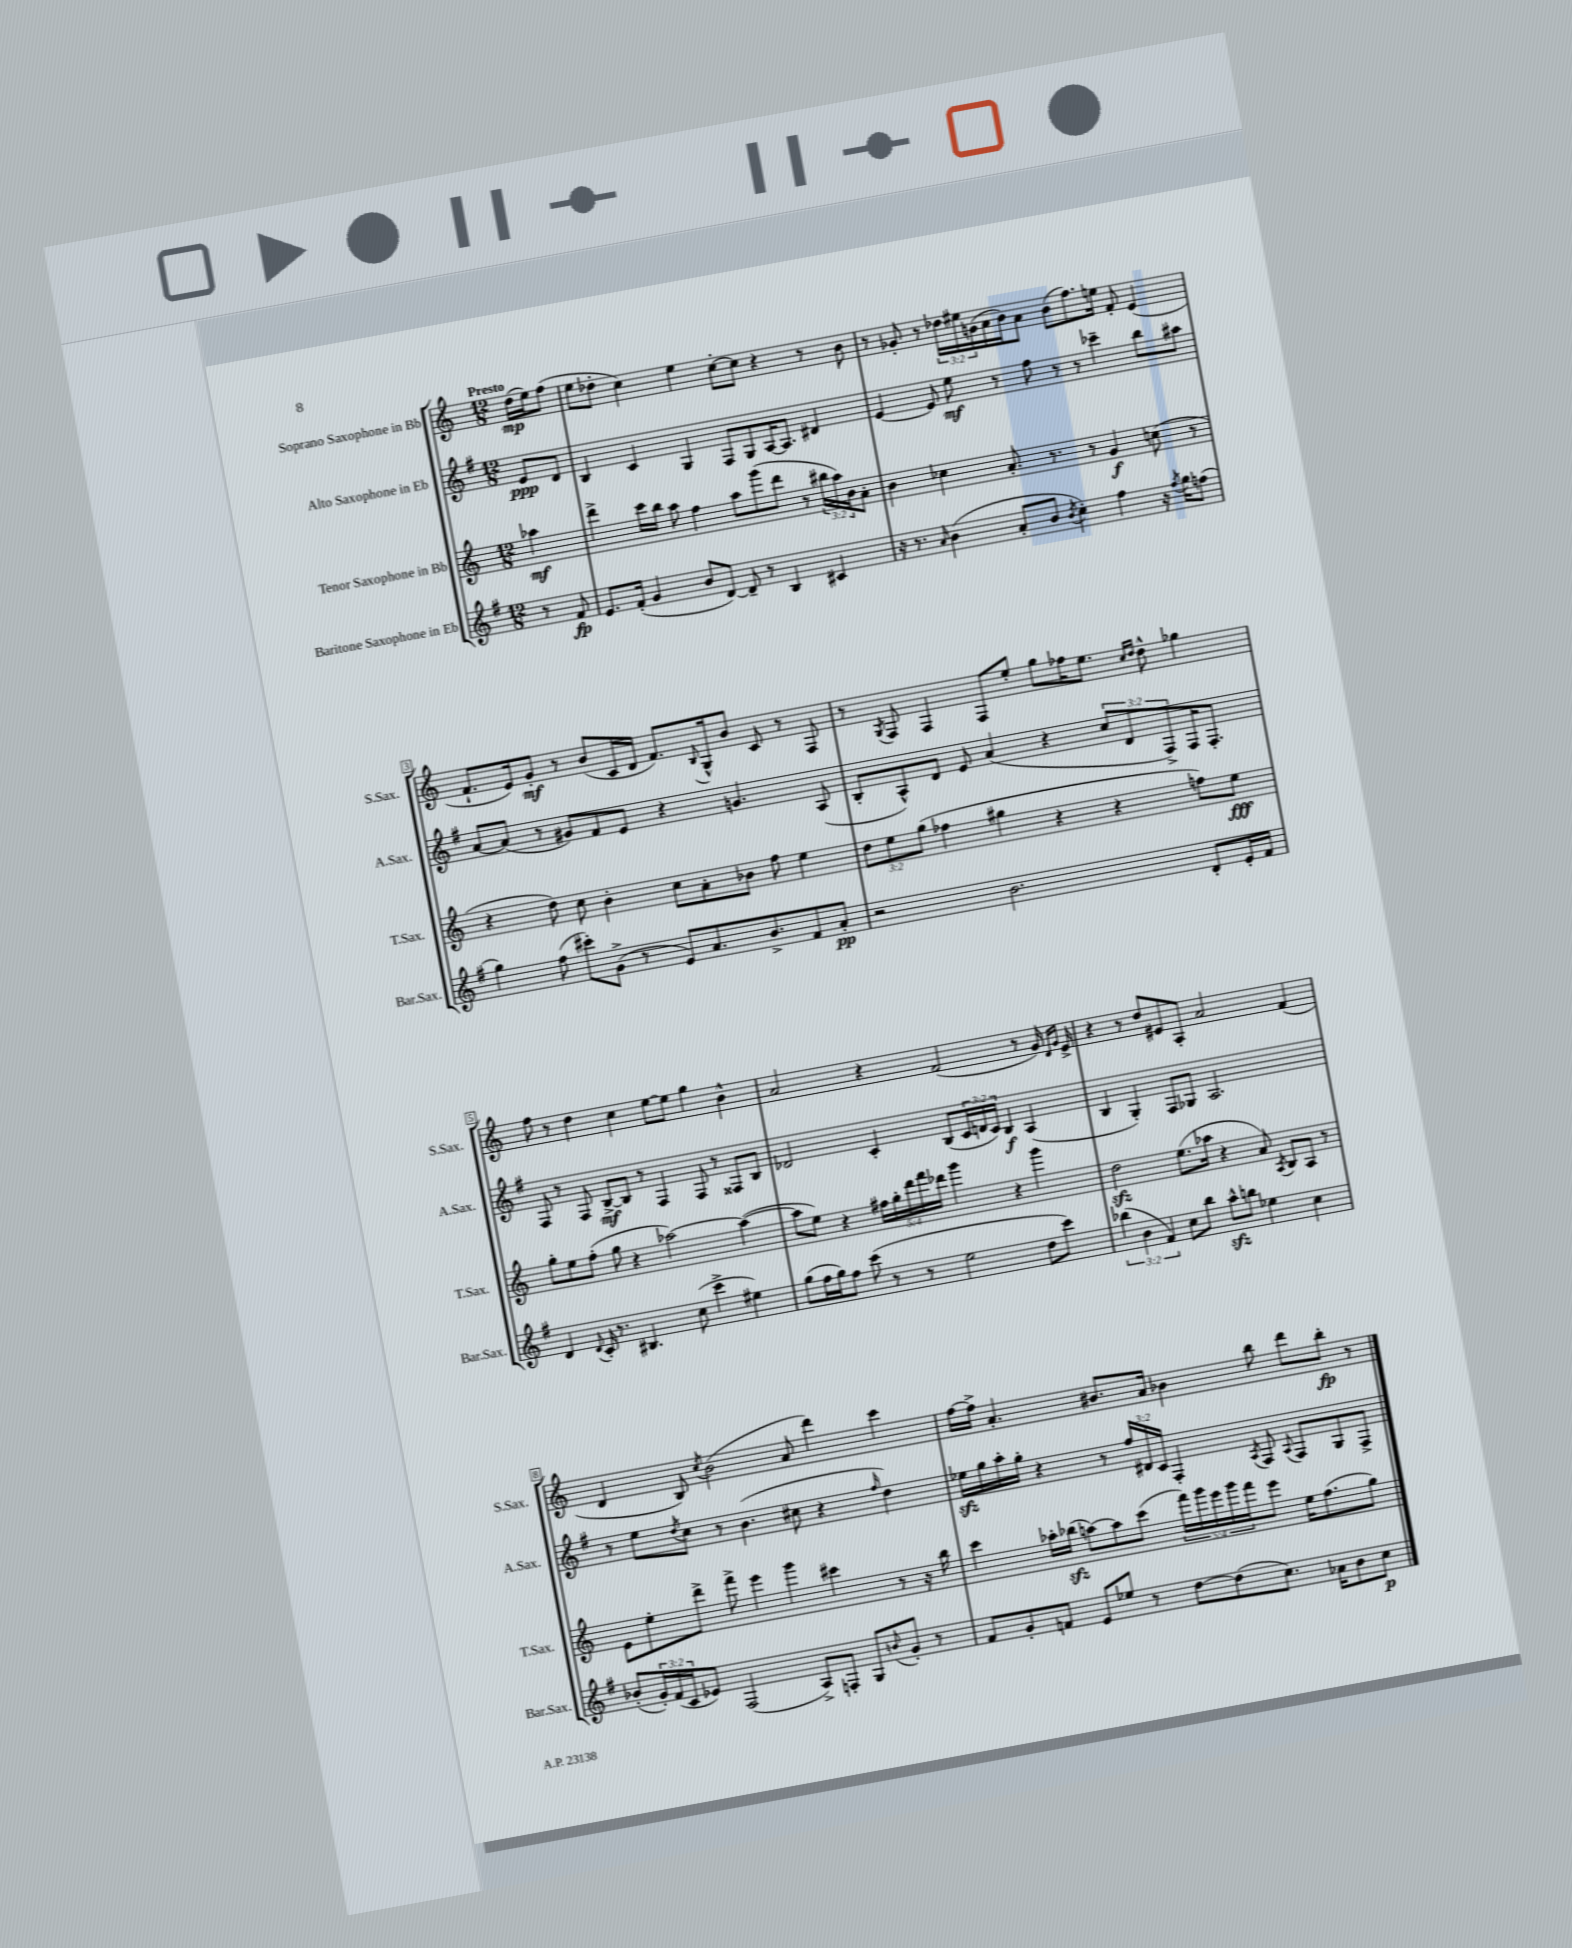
<<
\new StaffGroup <<
\new Staff = "s0" \with { instrumentName = "Soprano Saxophone in Bb" shortInstrumentName = "S.Sax." } {
    \clef treble \key c \major \numericTimeSignature \time 12/8 \override Staff.TupletNumber.text = #tuplet-number::calc-fraction-text \partial 4 \tempo "Presto"
    d''16\mp( e''16) f''8( |
    e''8 des''8-. c''4) e''4 c''8~-. c''8 r4 r8 b'8 |
    r8 ges'8-. r8 \tuplet 3/2 { des''16 eis''16 g'16( } a'16 b'16) a'8 b'8( f''8.) e''16 f'8-. e'4( |
    f'8.-! e'16) g'8-.\mf r8 b'8( c'16 d'16 f'8.) \appoggiatura { b8 } g16-^ b'8 c'8 r8 f8 |
    r8 \acciaccatura { g8 } f8 f4 f8 e''8-. g''8 fes''16 e''8. \grace { c''16 d''16 } d''8-^ ges''4 |
    f''8 r8 d''4 c''4 e''8~ e''8 g''4 b'4-^ |
    a'2 r4 f'2( r8 g'16) \grace { d'16 g'16 } e'16-> |
    r4 r8 d''8 eis'8 a8-. a'2 f'4( |
    d'4 b8) \acciaccatura { c''8 } b'2( a'8 d'''4) c'''4 |
    f''16~ f''16-> a'4.-. bis'8. a'16 bes'4 b''8 d'''8 b''8-.\fp r8 \bar "|." |
}
\new Staff = "s1" \with { instrumentName = "Alto Saxophone in Eb" shortInstrumentName = "A.Sax." } {
    \clef treble \key g \major \numericTimeSignature \time 12/8 \override Staff.TupletNumber.text = #tuplet-number::calc-fraction-text \partial 4
    e'8\ppp d'8 |
    b4 c'4 g4 fis8 g8 a16~ a8. dis'4 |
    e'4~ e'8 e''8\mf r8 fis''8 r8 r8 ces'''4-- b''8 ais''8 |
    a'8~ a'8( r8 gis'8) fis'8 e'8 r4 g'4. a8( |
    b8-. a8-^) d'8 e'8 a'4( r4 \tuplet 3/2 { c''8 d'8 fis8->) } fis16 fis8.-. |
    fis8 r8 fis8 b8~->\mf b8 r8 fis4 fis8 r8 fisis8 b8 |
    des'2 c'4-. b8( \tuplet 3/2 { c'16 d'16 c'16) } b4\f a4( |
    b4 g4-.) fis8 ges8 a2. |
    r8 e''8 \acciaccatura { d''8 } c''8 r8 b'4.( cis''8 r4 \grace { fis''16 } d''4) |
    ees''16\sfz g''16 a''16-. g''16-. r4 r8 \tuplet 3/2 { fis''16 dis'16 c'16 } fis4-. \acciaccatura { a8 } fis8 \appoggiatura { a8 } fis8 g8 fis8-> \bar "|." |
}
\new Staff = "s2" \with { instrumentName = "Tenor Saxophone in Bb" shortInstrumentName = "T.Sax." } {
    \clef treble \key c \major \numericTimeSignature \time 12/8 \override Staff.TupletNumber.text = #tuplet-number::calc-fraction-text \partial 4
    aes''4\mf |
    d'''4-> c'''16 b''16 a''8 f''4 a''8 g'''8( d'''8 r8 \tuplet 3/2 { bis''16 a''16) b'16 } a'8-. |
    b'4 ces''4 a'8.-. r8. r8 g'4\f c''8( r8 |
    r4 d''8) c''8 b'4-. c''8 a'8-. bes'8 f''8 e''4 |
    \tuplet 3/2 { d''8 e''8 g''8( } fes''4 gis''4 r4 r4 f''8) e''8\fff |
    g''8-. e''8 f''8-.( g''8 r4 aes''2~) aes''4~( |
    aes''8 e''8) r4 \tuplet 5/4 { fis''16 g''16-. d'''16 f'''16 des'''16 } g'''4 r4 g'''4 |
    d''2\sfz e''8.( aes''16 r4 a'8) \acciaccatura { a8 } b8 a8 r8 |
    e'8 e''8-. d'''8-> f'''8-> e'''4 g'''4 cis'''4 r8 r16 b''16 |
    c'''4 aes''16-. bes''16\sfz( a''8~) a''8 c'''8( \tuplet 5/4 { f'''16) g'''16 e'''16 g'''16 f'''16 } e'''8 e''16 f''8.( g''8) \bar "|." |
}
\new Staff = "s3" \with { instrumentName = "Baritone Saxophone in Eb" shortInstrumentName = "Bar.Sax." } {
    \clef treble \key g \major \numericTimeSignature \time 12/8 \override Staff.TupletNumber.text = #tuplet-number::calc-fraction-text \partial 4
    r8 fis'8\fp |
    e'8. fis'16-.( g'4 b'8 d'8~) d'8-- r8 b4 cis'4 |
    r16 r8. \grace { a'16 } b'4( a'8-. b'8 \acciaccatura { b'8 } c''4-.) fis''4 r16 \acciaccatura { fis''8 } g''16 f''8( |
    g''4) fis''8( cis'''8-.) g'8->( r8 e'8) a'8. b'8.-> fis'8 a'8-.\pp |
    r2 b'2. d'8-. e'16-. fis'16 |
    d'4 \appoggiatura { d'8 } c'16-. r8. bis4. c''8( c'''4-> eis''4) |
    g''8( fis''16 g''16) fis''8 c'''8( r8 r8 e''2 d''8 c'''8) |
    \tuplet 3/2 { bes''4( b'4 fis'4) } c''8 bes''8 a''8-^\sfz b''8 ees''4 c''4 |
    bes'8-.( \tuplet 3/2 { g'16-.) fis'16( c'16 } ees'8) fis2( a8->) f8-. g8 \appoggiatura { b'8 } g'8-. r8 |
    fis'8 g'8-. f'8 e'8 ees''8 r8 d''8~ d''8( c''8.) aes'16 b'8 c''8\p \bar "|." |
}
>>
>>
\layout { \context { \Score \override BarNumber.stencil = #(make-stencil-boxer 0.1 0.3 ly:text-interface::print) } }
